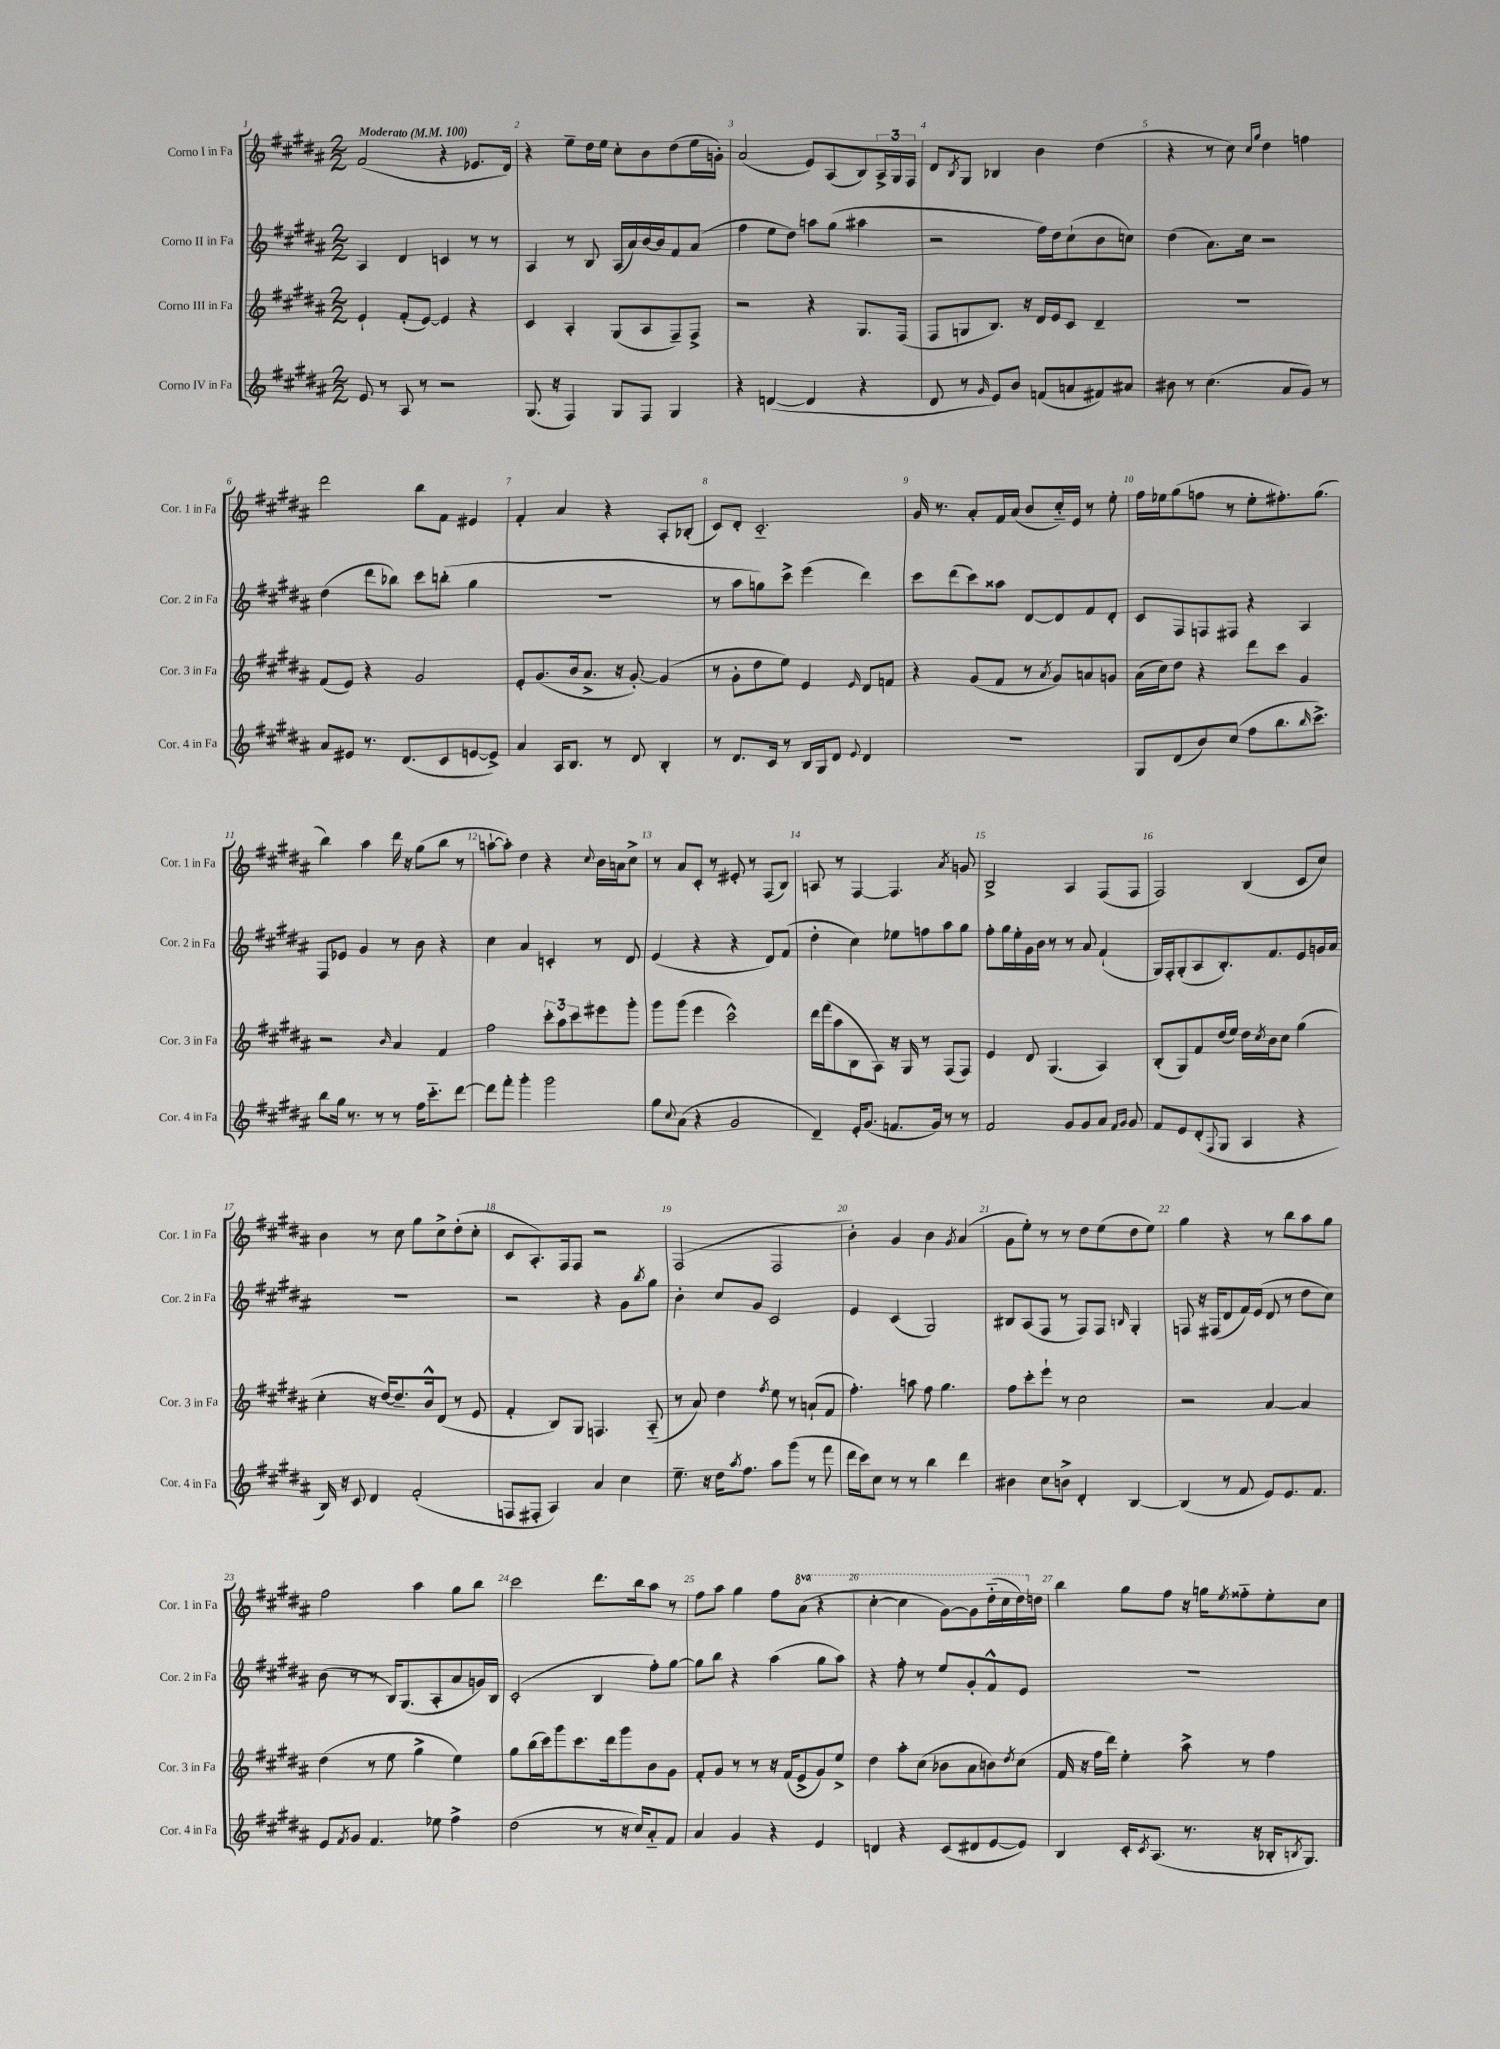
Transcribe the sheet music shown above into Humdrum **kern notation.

**kern	**kern	**kern	**kern
*part4	*part3	*part2	*part1
*staff4	*staff3	*staff2	*staff1
*I"Corno IV in Fa	*I"Corno III in Fa	*I"Corno II in Fa	*I"Corno I in Fa
*I'Cor. 4 in Fa	*I'Cor. 3 in Fa	*I'Cor. 2 in Fa	*I'Cor. 1 in Fa
*clefG2	*clefG2	*clefG2	*clefG2
*k[f#c#g#d#a#]	*k[f#c#g#d#a#]	*k[f#c#g#d#a#]	*k[f#c#g#d#a#]
*M2/2	*M2/2	*M2/2	*M2/2
*MM100	*MM100	*MM100	*MM100
=1	=1	=1	=1
!	!	!	!LO:TX:a:B:t=Moderato
8e/	4e`/	4A#/	(2f#/
8r	.	.	.
8A#/	(8f#'/L	4d#/	.
8r	[8e/J)	.	.
2r	4e/]	4cn/	4r
.	4r	8r	8.e-X/L
.	.	8r	.
.	.	.	16d#/Jk)
=2	=2	=2	=2
(8.G#/	4c#/	4A#/	4r
16r	.	.	.
4F#/)	4A#'/	8r	8ee~\L
.	.	8B/	16dd#\L
.	.	.	16ee\JJ
8G#/L	(8G#/L	(16A#/LL	8cc#'\L
.	.	16a#/)	.
8F#/J	8A#/	[16b/	8b\
.	.	16b/J]	.
4G#/	8F#~/)	8f#/	(8dd#\
.	8F#^/J	(8a#/J	16ee\L
.	.	.	16gn'\JJ)
=3	=3	=3	=3
4r	2r	4ff#\	(2a#/
([4dn/	.	8ee\L	.
.	.	8dd#\J)	.
4d/]	4r	8aan\L	8e/L)
.	.	(8gg#\J	(8A#/
4r	8.G#/L	4aa#X\	8B/)
.	.	.	24A#^/L
.	.	.	24G#/
.	(16F#/Jk	.	.
.	.	.	24F#/JJ
=4	=4	=4	=4
8d#/	8F#/L	2r	8d#/L
.	.	.	8qB/
8r	8Gn/	.	8G#/J
16qqg#/	.	.	.
8e/L)	8.B/J)	.	4B-X/
8b/J	.	.	.
.	16r	.	.
(8fn/L	16d#/LL	16ff#\LL)	4b\
.	16e/J	16dd#\J	.
8an/	8c#/J	(8cc#`\	.
8f#X/)	4d#~/	8b\	(4dd#\
8a#X/J	.	8ccn\J)	.
=5	=5	=5	=5
8b#X\	1r	(4dd#\	4r
8r	.	.	.
(4.cc#\	.	8.a#\L)	8r
.	.	.	8cc#\)
.	.	16cc#\Jk	.
.	.	.	16qqcc#/LL
.	.	.	16qqgg#/JJ
.	.	2r	4dd#\
8a#/L	.	.	.
8g#/J)	.	.	4ffn\
8r	.	.	.
!!LO:LB:g=z
=6	=6	=6	=6
8a#/L	(8f#/L	(4dd#\	2ddd#\
8e#X/J	8e/J)	.	.
8.r	4r	8ddd#\L	.
.	.	8bb-X\J)	.
(8.d#/L	.	.	.
.	2g#/	8ccc#\L	8bb\L
8c#/	.	(8bbn'\J	8f#\J
[8en/	.	4gg#\	4e#X/
8e^/J])	.	.	.
=7	=7	=7	=7
4a#/	8e'/L	1r	4f#'/
.	(8.g#/	.	.
16A#/KL	.	.	4a#/
8.B/J	16b/k	.	.
.	8.a#^/J	.	.
8r	.	.	4r
.	16r	.	.
8d#/	[8g#'/)	.	.
4B'/	(4g#/]	.	8A#'/L
.	.	.	(8B-X'/J
=8	=8	=8	=8
8r	8r	8r	8c#/L)
8.d#/L	8g#'\L	8aa#\L	8d#'/J
.	8dd#\	8ggn\)	2.c#/
16c#/Jk	.	.	.
8r	8ee\J)	8ccc#^\J	.
16B/LL	4e/	(4eee\	.
16G#/J	.	.	.
8d#/J	.	.	.
8qqe/	16qqe/	.	.
4d#/	8d#/L	4ddd#\)	.
.	8fn/J	.	.
=9	=9	=9	=9
1r	4r	8ccc#\L	16g#/
.	.	.	8.r
.	.	(8ddd#\	.
.	(8g#/L	8ccc#\)	8a#'/L
.	8f#/J	8aa##X\J	16f#/L
.	.	.	(16a#/JJ
.	8r	[8d#/L	8b/L
.	8qa#/	.	.
.	8g#/L)	8d#/]	16cc#/L)
.	.	.	16e/JJ
.	8an/	8f#/	8r
.	8gn/J	8d#'/J	8ee'\
=10	=10	=10	=10
8G#/L	(16a#\LL	8c#/L	16ff#\LL
.	16cc#\J)	.	16ee-X\J
(8d#/	8dd#\J	8F#/	(8gg#\
8b/)	4r	8Fn/	8ffn\J
(8cc#/J	.	8F#X/J	8r
8ff#\L	8ddd#\L	4r	8ee-'\L
8.bb\	8ccc#\J	.	8.ff#X'\)
.	4g#/	4A#/	.
16qqbb/	.	.	.
8.ccc#^\J)	.	.	(8.gg#\J
!!LO:LB:g=z
=11	=11	=11	=11
8bb\L	2r	8F#/L	4bb\)
16gg#\Jk	.	8e-X/J	.
8.r	.	.	.
.	.	4g#/	4aa#\
8r	.	.	.
.	16qqb/	.	.
8r	4a#/	8r	16ddd#\
.	.	.	16r
16ff#\KL	.	8b\	(8gg#\L
8.ccc#\	.	.	.
.	4f#/	4r	8bb\J
[8ddd#\J	.	.	8r
=12	=12	=12	=12
8ddd#\L]	2ff#\	4cc#\	[8aan`\L
8fff#'\J	.	.	8aa'\J])
4ggg#'\	.	4a#/	4dd#\
2ggg#\	12ccc#'\L	4cn'/	4r
.	12aa#\	.	.
.	12ccc#\	.	.
.	.	.	8qqcc#/
.	8eee#X\	8r	16b\LL
.	.	.	16an\J
.	8ggg#'\J	8d#/	8cc#^\J
=13	=13	=13	=13
8gg#\L	8ggg#\L	(4e/	8r
8qqcc#/	.	.	.
(8a#\J	(8ggg#\J	.	8a#/L
4r	4eee\	4r	8c#'/J
.	.	.	8r
2g#/	2ccc#^^\)	4r	8e#X'/
.	.	.	8r
.	.	8d#/L)	(8F#/L
.	.	(8f#/J	8B/J)
=14	=14	=14	=14
4d#~/)	16ddd#\LL	4dd#'\	8An/
.	(16fff#\J	.	.
.	8aa#\	.	8r
16e'/KL	8B\	4cc#\)	[4F#/
(8.g#/J	.	.	.
.	8A#\J)	.	.
8.fn/L	16r	8ee-X\L	4.F#/]
.	16G#/	.	.
.	8r	8ffn\	.
16g#/Jk)	.	.	.
8r	(8F#/L	8aa#\	.
.	.	.	8qa#/
8r	8F#/J)	8gg#\J	8gn/
=15	=15	=15	=15
2f#/	4e/	8ff#'\L	2B^/
.	.	16gg#\L	.
.	.	16ee'\	.
.	8d#/	16g#\	.
.	.	16b\JJ	.
.	(4.G#/	8r	.
8g#/L	.	8r	4A#/
8g#/	.	8a#/	.
8a#/J	4A#/)	(4f#`/	(8F#/L
16qqf#/LL	.	.	.
16qqg#/JJ	.	.	.
8g#/	.	.	8F#/J
=16	=16	=16	=16
8f#/L	(8B'/L	16G#/LL)	2F#/)
.	.	16F#'/J	.
8e/	8G#/)	(8G#'/	.
(8d#'/	8f#/	8A#/	.
8qqF#/	.	.	.
8G#/J	(16dd#/L	8.B'/)	.
.	16ee/JJ)	.	.
4A#/	16dd#\LL	.	(4B/
.	8qcc#/	.	.
.	16b\J	8.f#/	.
.	8cc#\J	.	.
4r	(4gg#\	8e/	8c#/L
.	.	16gn/L	8cc#/J)
.	.	16a#/JJ	.
!!LO:LB:g=z
=17	=17	=17	=17
16B/)	4cc#'\	1r	4b\
16r	.	.	.
8c#/	.	.	.
4d#/	16r	.	8r
.	[16dd#/KL)	.	.
.	8.dd#~/]	.	8cc#\
(2f#'/	.	.	8gg#\L
.	16b^^/k	.	.
.	(8d#/J	.	8cc#^\
.	8r	.	(8dd#'\
.	8e/	.	8cc#'\J
=18	=18	=18	=18
8Fn/L	4f#'/	2r	8c#/L
8F#X'/J	.	.	8.A#'/)
4A#/)	8B/L)	.	.
.	.	.	16F#/k
.	8G#/J	.	8F#/J
4a#/	4.Fn/	4r	2r
4cc#\	.	8g#\L	.
.	.	8qbb/	.
.	(8A#/	8gg#\J	.
=19	=19	=19	=19
8.ee~\	8r	4b'\	(2F#/
.	8a#/)	.	.
16r	.	.	.
16dd#\KL	4dd#\	8cc#/L	.
8qaa#/	.	.	.
8.ff#\J	.	.	.
.	.	8g#/J	.
.	8qff#/	.	.
8aa#\L	8ee\	2c#/	2F#/
(8ggg#\J	8r	.	.
8r	(8an`/L	.	.
8fff#\	8f#/J	.	.
=20	=20	=20	=20
16ddd#\LL	4.ff#'\)	4e/	4b'\)
16ccc#\J)	.	.	.
8cc#\J	.	.	.
8r	.	(4c#/	4g#/
8r	8aan\	.	.
4bb\	8ff#\	2G#/)	4b\
.	4.gg#\	.	.
.	.	.	8qg#/
4ddd#\	.	.	(4a#/
=21	=21	=21	=21
4b#X\	8ff#\L	8B#X/L	8g#\L
.	8ccc#'\	(8A#/	8ee'\J)
8cc#\L	8eee`\J	8F#/J	8r
8bn^\J	8r	8r	8r
4d#'/	2cc#\	8F#/L)	8dd#\L
.	.	8F#/J	(8ee\
.	.	16qqBn/	.
[4B/	.	4G#'/	8dd#\
.	.	.	8ee\J)
=22	=22	=22	=22
(4B/]	2r	8Fn/	4gg#\
.	.	16r	.
.	.	(16F#X/KL	.
8r	.	8d#/	4r
8f#/	.	16f#/L)	.
.	.	(16e/JJ	.
8e/L)	[4a#/	8d#/	8r
8.e/	.	8r	8bb\L
.	4a#/]	8dd#\L	8aa#\
8.f#/J	.	.	.
.	.	8cc#\J)	8gg#\J
!!LO:LB:g=z
=23	=23	=23	=23
8e/L	(4dd#\	(8b\	2ff#\
8qf#/	.	.	.
8g#/J	.	8r	.
4.f#/	8r	8r	.
.	8ee\	16B/KL)	.
.	.	(8.G#/	.
.	4gg#^\	.	4aa#\
8ee-X\	.	8A#'/	.
4ff#^\	4ee\)	8a#/	8gg#\L
.	.	16gn/L)	8bb\J
.	.	16B/JJ	.
=24	=24	=24	=24
(2dd#\	8gg#\L	(2c#'/	2ccc#\
.	(16bb\L	.	.
.	16ccc#\J)	.	.
.	8ggg#\	.	.
.	8.ccc#\	.	.
8r	.	4B/	8.ddd#\L
.	16ddd#\k	.	.
16r	8ggg#\	.	.
16cc#/KL)	.	.	16bb\k
8a#/	8b\	8ff#'\L)	8aa#\J
8f#/J	8g#\J	[8gg#\J	8r
=25	=25	=25	=25
4a#/	8f#'/L	8gg#\L]	8ff#\L
.	8g#/J	8bb\J	8aa#\J
4g#/	8r	4r	4gg#\
.	8r	.	.
4r	16r	(4aa#\	8ff#\L
.	(16f#/KL	.	.
*	*	*	*8va
.	8e^/	.	(8aa#\J
4e/	8g#/)	8gg#\L	4r
.	8ee^/J	8aa#\J)	.
=26	=26	=26	=26
4dn/	4dd#\	4r	[4ccc#'\
4r	8aa#'\L	8ff#'\	4ccc#\]
.	(8cc#\J	8r	.
(8c#/L	8b-X\L	8ee/L	[8gg#\L)
8d#X/	8a#\	8g#'/	8gg#\]
[8e/	8bn\)	8f#^^/	(16ddd#\L
.	.	.	16ccc#\
.	8qdd#/	.	.
8e/J])	(8cc#\J	8e/J	16ddd#\)
*	*	*	*X8va
.	.	.	16ddn\JJ
=27	=27	=27	=27
4B/	16f#/	1r	4bb\
.	16r	.	.
.	16ff#\LL	.	.
.	16ddd#\JJ)	.	.
16c#'/KL	4ee'\	.	8gg#\L
8qc#/	.	.	.
(8.A#/J	.	.	.
.	.	.	8ff#\J
8.r	8aa#^\	.	16r
.	.	.	16ggn\KL
.	.	.	8qee/
.	8r	.	8ff##X\
16r	.	.	.
16B-X'/KL	4ff#\	.	8ee'\
8qBn/	.	.	.
8.G#/J)	.	.	.
.	.	.	8cc#\J
==	==	==	==
*-	*-	*-	*-
